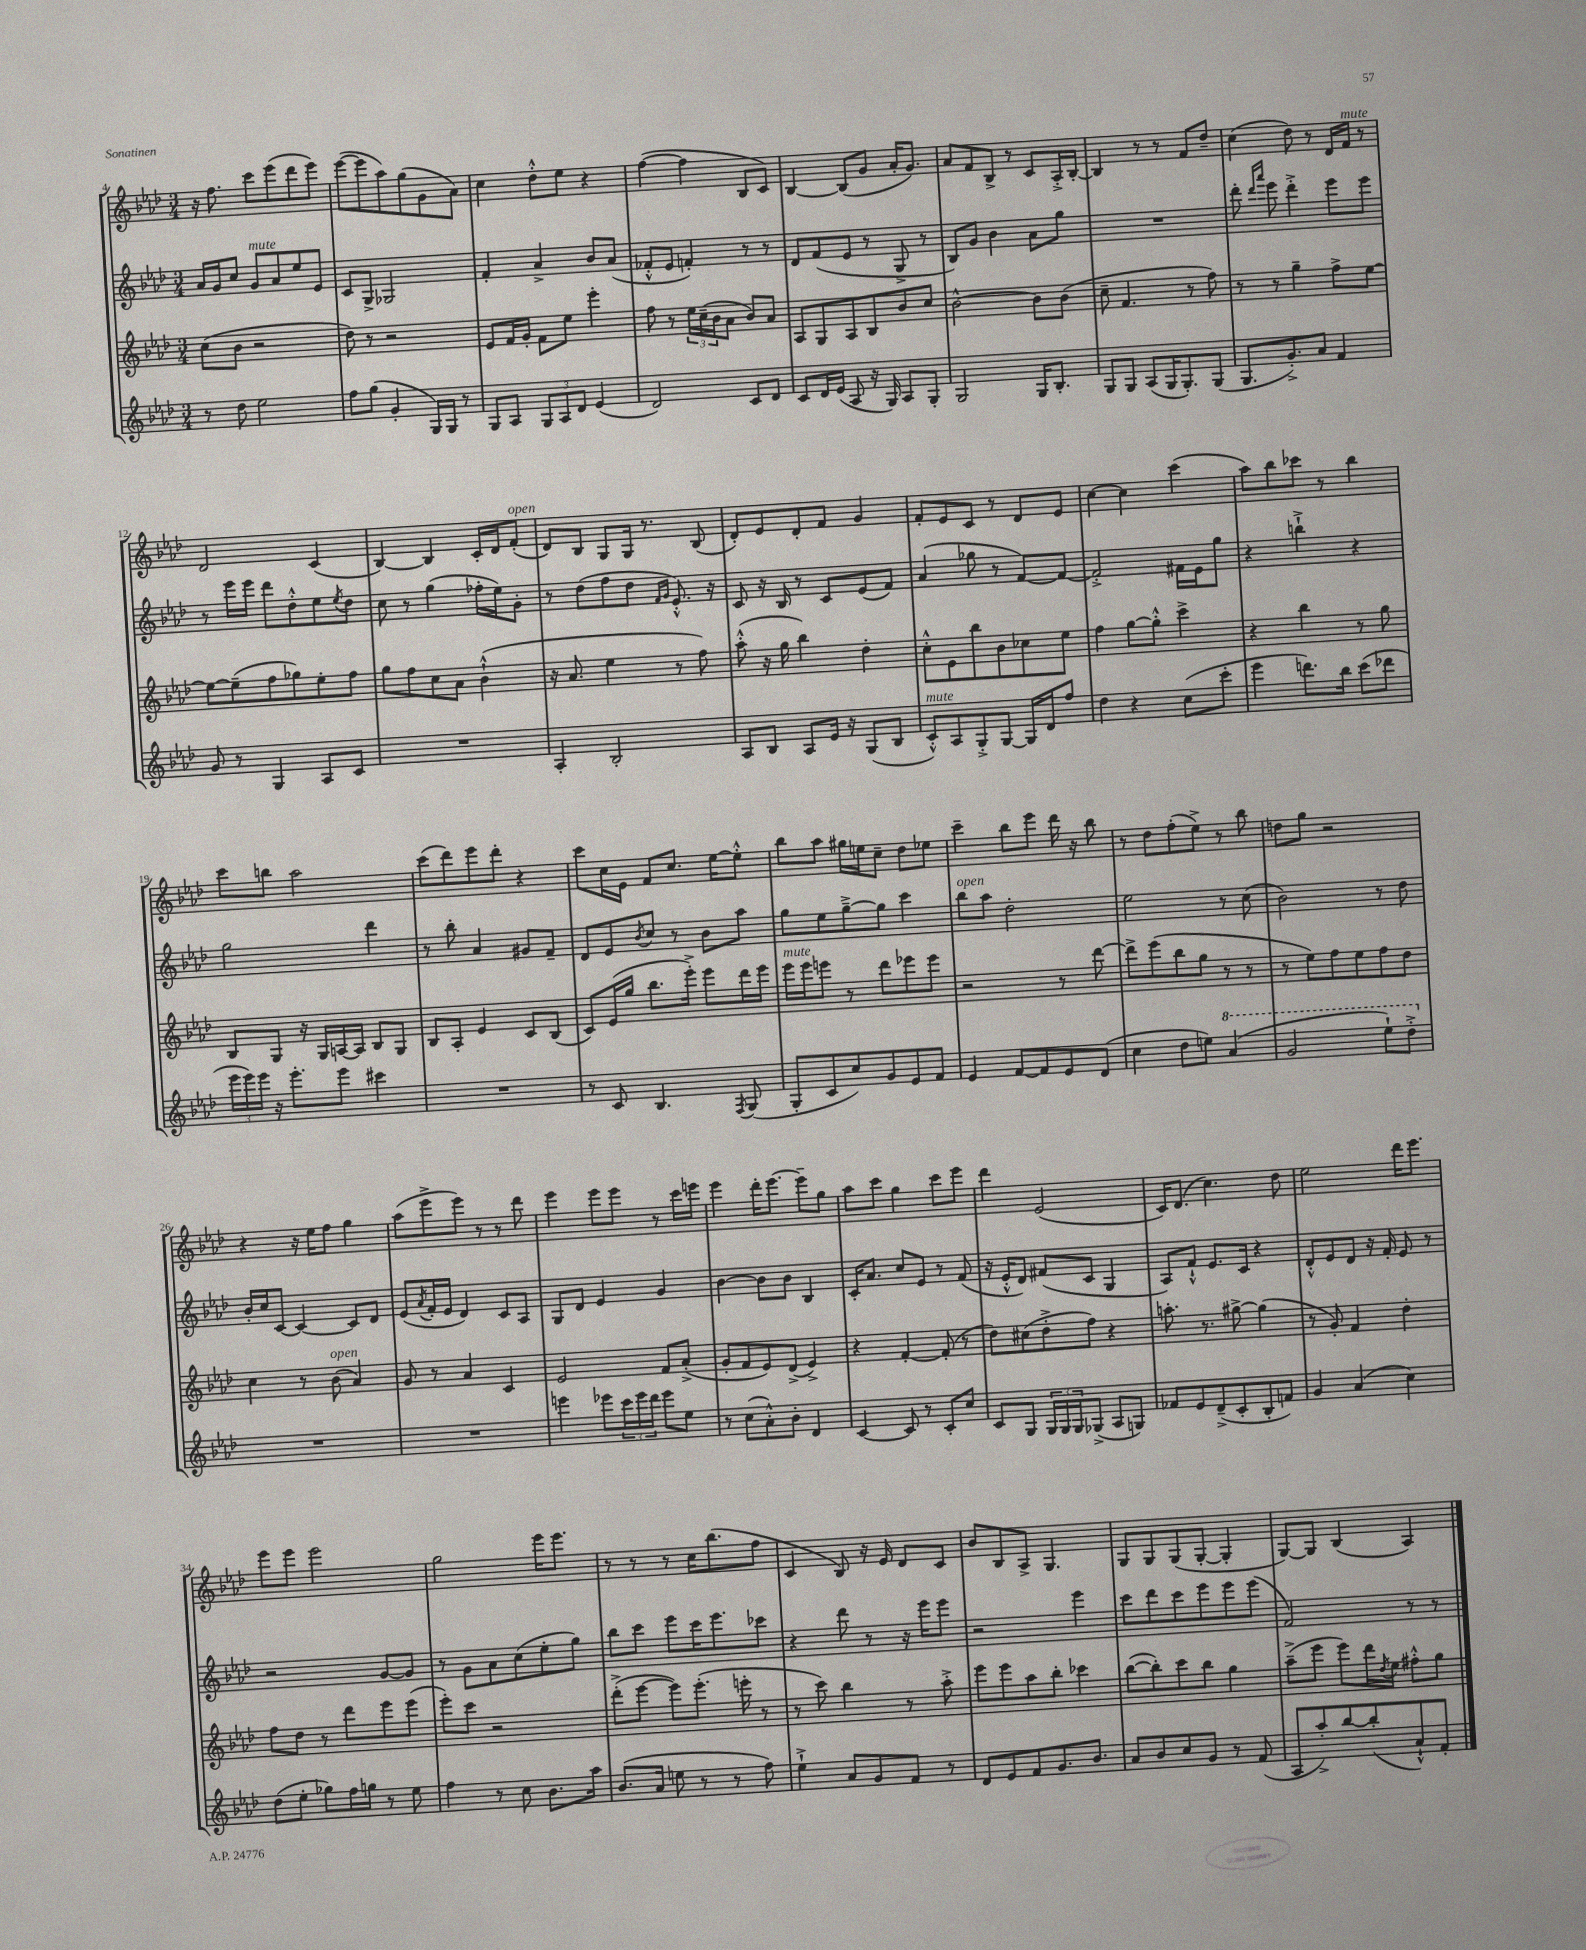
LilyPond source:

<<
\new StaffGroup <<
\new Staff = "s0" {
    \clef treble \key aes \major \numericTimeSignature \time 3/4
    r16 f''8. c'''8 ees'''8( des'''8 ees'''8) |
    ees'''8~( ees'''8 aes''8) g''8( g'8 aes'8) |
    c''4 des''8-.-^ ees''8 r4 |
    f''4~( f''4 bes8 c'8) |
    bes4~ bes8( g'8 aes'16-. g'8.) |
    aes'8 f'8 bes8-> r8 c'8 aes16-.-> bes16~-. |
    bes4 r8 r8 f'8 des''8-- |
    c''4( des''8) r8 des'16 f'16^\markup { \italic "mute" } r8 |
    des'2 c'4( |
    bes4~) bes4 c'16-. des'16 f'8-.^\markup { \italic "open" }( |
    des'8) bes8 g8 g16 r8. bes8( |
    des'8-.) ees'8 des'8-. f'8 g'4 |
    f'8-. ees'8 c'8 r8 des'8 ees'8 |
    c''4~ c''4 c'''4( |
    aes''8) bes''8 ces'''8 r8 bes''4 |
    c'''8 b''8 aes''2 |
    c'''8( des'''8) ees'''8 des'''8-. r4 |
    c'''8 c''16 ees'16 f'8 c''8. ees''16~ ees''8-.-^ |
    bes''8 aes''8 gis''16 e''16 c''8-- des''8 ees''8 |
    c'''4-- bes''8 ees'''8 des'''16 r16 bes''8 |
    r8 des''8 f''8-.( ees''8->) r8 bes''8 |
    d''8 g''8 r2 |
    r4 r16 ees''16 f''8 g''4 |
    aes''8( ees'''8-> ees'''8) r8 r8 des'''8 |
    ees'''4 ees'''8 ees'''8 r8 c'''16 e'''16 |
    ees'''4 des'''16-. ees'''8.~ ees'''8-- g''8 |
    aes''8 c'''8 g''4 c'''8 ees'''8 |
    des'''4 ees'2( |
    c'16) des'8.( c''4.) des''8 |
    ees''2 des'''16 ees'''8. |
    ees'''8 ees'''8 ees'''2 |
    g''2 ees'''16 ees'''8. |
    r8 r8 r8 c''16 bes''8.( f''8 |
    c'4 bes8) r16 ees'16 des'8 c'8 |
    bes'8 bes8 aes8-> g4. |
    g8 g8 g8( g8~-. g4-. |
    g8~) g8 bes4( aes4) \bar "|." |
}
\new Staff = "s1" {
    \clef treble \key aes \major \numericTimeSignature \time 3/4
    aes'16 g'16 c''8 g'8^\markup { \italic "mute" } aes'8 ees''8 ees'8 |
    c'8 g8-> ges2 |
    f'4-. aes'4-> bes'8 aes'8( |
    fes'8-.-^ ees'8 f'4-.) r8 r8 |
    des'8 f'8( ees'8 r8 g8-> r8 |
    bes8) g'8 bes'4 aes'8 g''8 |
    R2. |
    des'''8-. \grace { des'''16 aes'''16 } ees'''8 des'''4-.-> ees'''8 ees'''8 |
    r8 ees'''16 ees'''16 des'''8 des''8-.-^ ees''8 \acciaccatura { ees''8 } des''8 |
    c''8 r8 g''4( fes''16-. ees''16) g'8-. |
    r8 des''8( f''8 des''8 \grace { f'16 g'16 } ees'8.-.-^) r16 |
    c'8 r16 bes16 r8 c'8 ees'8( f'8) |
    aes'4( ges''8 r8 f'8~) f'8~ |
    f'2-.-> fis'16 ees'16 g''8 |
    r4 b''4-!-> r4 |
    g''2 des'''4 |
    r8 bes''8-. aes'4 gis'8 f'8-- |
    des'8 ees'8 \acciaccatura { bes'8 } c''8 r8 bes'8 aes''8 |
    g''8 ees''8 g''8~---> g''8 c'''4 |
    bes''8^\markup { \italic "open" } aes''8 des''2-. |
    ees''2 r8 c''8( |
    bes'2) r8 des''8 |
    bes'16-. c''16 c'8~ c'4~ c'8 des'8 |
    ees'8( \acciaccatura { aes'8 } f'16-. ees'16 des'4) c'8 aes8 |
    g8 des'8 ees'4 g'4 |
    bes'4~ bes'8 bes'8 bes4 |
    c'16-. aes'8. c''8 ees'8 r8 f'8( |
    r16 ees'16-.-^ des'8) fis'8( c'8 g4 |
    aes8) f'8-!-^ ees'8. c'16 r4 |
    des'8-.-^ ees'8 des'8 r16 f'16-. ees'8 r8 |
    r2 g'8~ g'8 |
    r8 g'8 aes'8 c''8( ees''8-. g''8) |
    bes''8 c'''8 ees'''8 c'''16 ees'''8. ces'''8 |
    r4 des'''8 r8 r16 ees'''16 ees'''8 |
    r2 ees'''4 |
    c'''8 des'''8 c'''8 ees'''8 ees'''8 ees'''8( |
    f'2) r8 r8 \bar "|." |
}
\new Staff = "s2" {
    \clef treble \key aes \major \numericTimeSignature \time 3/4
    c''8( bes'8 r2 |
    des''8) r8 r2 |
    ees'8 f'16 g'16-. f'8 ees''8 ees'''4-. |
    f''8 r8 \tuplet 3/2 { ees''16 c''16--( bes'16 } aes'8 bes'8) aes'8 |
    aes8 g8 aes8 bes8 bes'8 c''8 |
    bes'2~-^ bes'8 bes'8( |
    c''8-- f'4. r8 f''8) |
    r8 r8 g''4-- f''8-> ees''8~ |
    ees''8~ ees''8--( f''8 ges''8) ees''8-. f''8 |
    g''8 f''8 c''8 aes'8 bes'4-!-^( |
    r16 aes'8. ees''4 r8 f''8) |
    aes''8-.-^( r16 g''16 bes''4) des''4-. |
    c''8-.-^ ees'8 bes''8 bes'8 ces''8 ees''8 |
    f''4 g''8~ g''8-.-^ c'''4-> |
    r4 bes''4 r8 g''8 |
    bes8 g8 r16 g16 a16~ a16 bes8 g8 |
    bes8 aes8-. ees'4 c'8 bes8( |
    c'8) ees'16( g''16 bes''8. ees'''16-.->) ees'''8 des'''16 ees'''16 |
    ees'''16^\markup { \italic "mute" } ees'''16 e'''8 r8 des'''8 ees'''8 ees'''8 |
    r2 r8 des'''8~ |
    des'''8-> ees'''8( bes''8 g''8 r8 r8 |
    r8 ees''8) f''8 ees''8 f''8 des''8 |
    c''4 r8 bes'8^\markup { \italic "open" }( aes'4) |
    g'8 r8 aes'4 c'4 |
    ees'2 f'8 aes'8-.->( |
    g'8-. f'8 ees'8) des'8->( ees'4->) |
    r4 f'4~-. f'8-.( r8 |
    des''8) cis''8( des''8-.-> f''8) r4 |
    a''8.-. r8. gis''8~-> gis''4( |
    r8 g'8-.) f'4 des''4-. |
    f''8 des''8 r8 des'''8 ees'''8 ees'''8( |
    ees'''8-.) c'''8 r2 |
    des'''8-.->( ees'''8~ ees'''8) ees'''8.-.( e'''16-. r8 |
    r8 c'''8) bes''4 r8 aes''8-.-> |
    ees'''8 ees'''8 aes''8 bes''8-. ces'''4 |
    bes''8~( bes''8-.) c'''8 bes''8 g''4 |
    aes''8--->( ees'''8 ees'''8) des'''16 \acciaccatura { des''8 } ees''16 fis''8-.-^ g''8 \bar "|." |
}
\new Staff = "s3" {
    \clef treble \key aes \major \numericTimeSignature \time 3/4
    r8 des''8 ees''2 |
    f''8 g''8( g'4-. g16) g16 r8 |
    g8 aes8 \tuplet 3/2 { g8 aes8 des'8 } ees'4( |
    des'2) c'8 des'8 |
    c'8 des'16 ees'16( aes8 r16 g16) aes8 g8-. |
    g2 g16 bes8.-. |
    g8 g8 aes8( g16 g8.-.) g8( |
    g8. g'8.-.->) aes'8 f'4 |
    g'8 r8 g4 aes8 c'8 |
    R2. |
    aes4-. bes2-. |
    aes8 bes8 aes8 ees'16 r16 g8( bes8 |
    c'8-.-^^\markup { \italic "mute" }) aes8 g8-.-> g8~ g16 des'16 f''8 |
    des''4 r4 c''8( c'''8-. |
    ees'''4 d'''8.) bes''16 c'''8( des'''8 |
    \tuplet 3/2 { ees'''16 ees'''16) ees'''16 } r16 ees'''8.-. ees'''8 cis'''4 |
    R2. |
    r8 c'8 bes4. \acciaccatura { f8 } g8( |
    g8-. c'8 c''8) g'8 ees'8 f'8 |
    ees'4 f'8~ f'8 ees'8 des'8( |
    c''4 des''8 e''8) \ottava #1 aes''4( |
    g''2 ees'''8-!) des'''8-.-> \ottava #0 |
    R2. |
    R2. |
    e'''4 ees'''8 \tuplet 3/2 { c'''16 ees'''16 des'''16 } ees'''8 ees''8 |
    r8 c''8( aes'8-.-^) bes'8-. des'4 |
    c'4~ c'8 r8 c'8-. c''8 |
    c'8 g8 \tuplet 3/2 { g16 g16 g16 } ges8->( aes8 g8) |
    fes'8 ees'8 des'8--->( c'8-. bes8-. f'8) |
    g'4 aes'4( c''4) |
    des''8( ees''8-. ges''8) f''16 g''16 r8 ees''8 |
    f''4 r8 c''8 bes'8. aes''16 |
    bes'8.( aes'16 e''8 r8 r8 f''8) |
    ees''4-!-> aes'8 g'8 f'8 r8 |
    des'8 ees'8 f'8 g'8. bes'8. |
    aes'8 bes'8 c''8 g'8 r8 f'8( |
    aes8 aes''8-.->) bes''8~ bes''8-.( aes'8-!-^) f'8-. \bar "|." |
}
>>
>>
\layout { \context { \Score currentBarNumber = #4 } }
